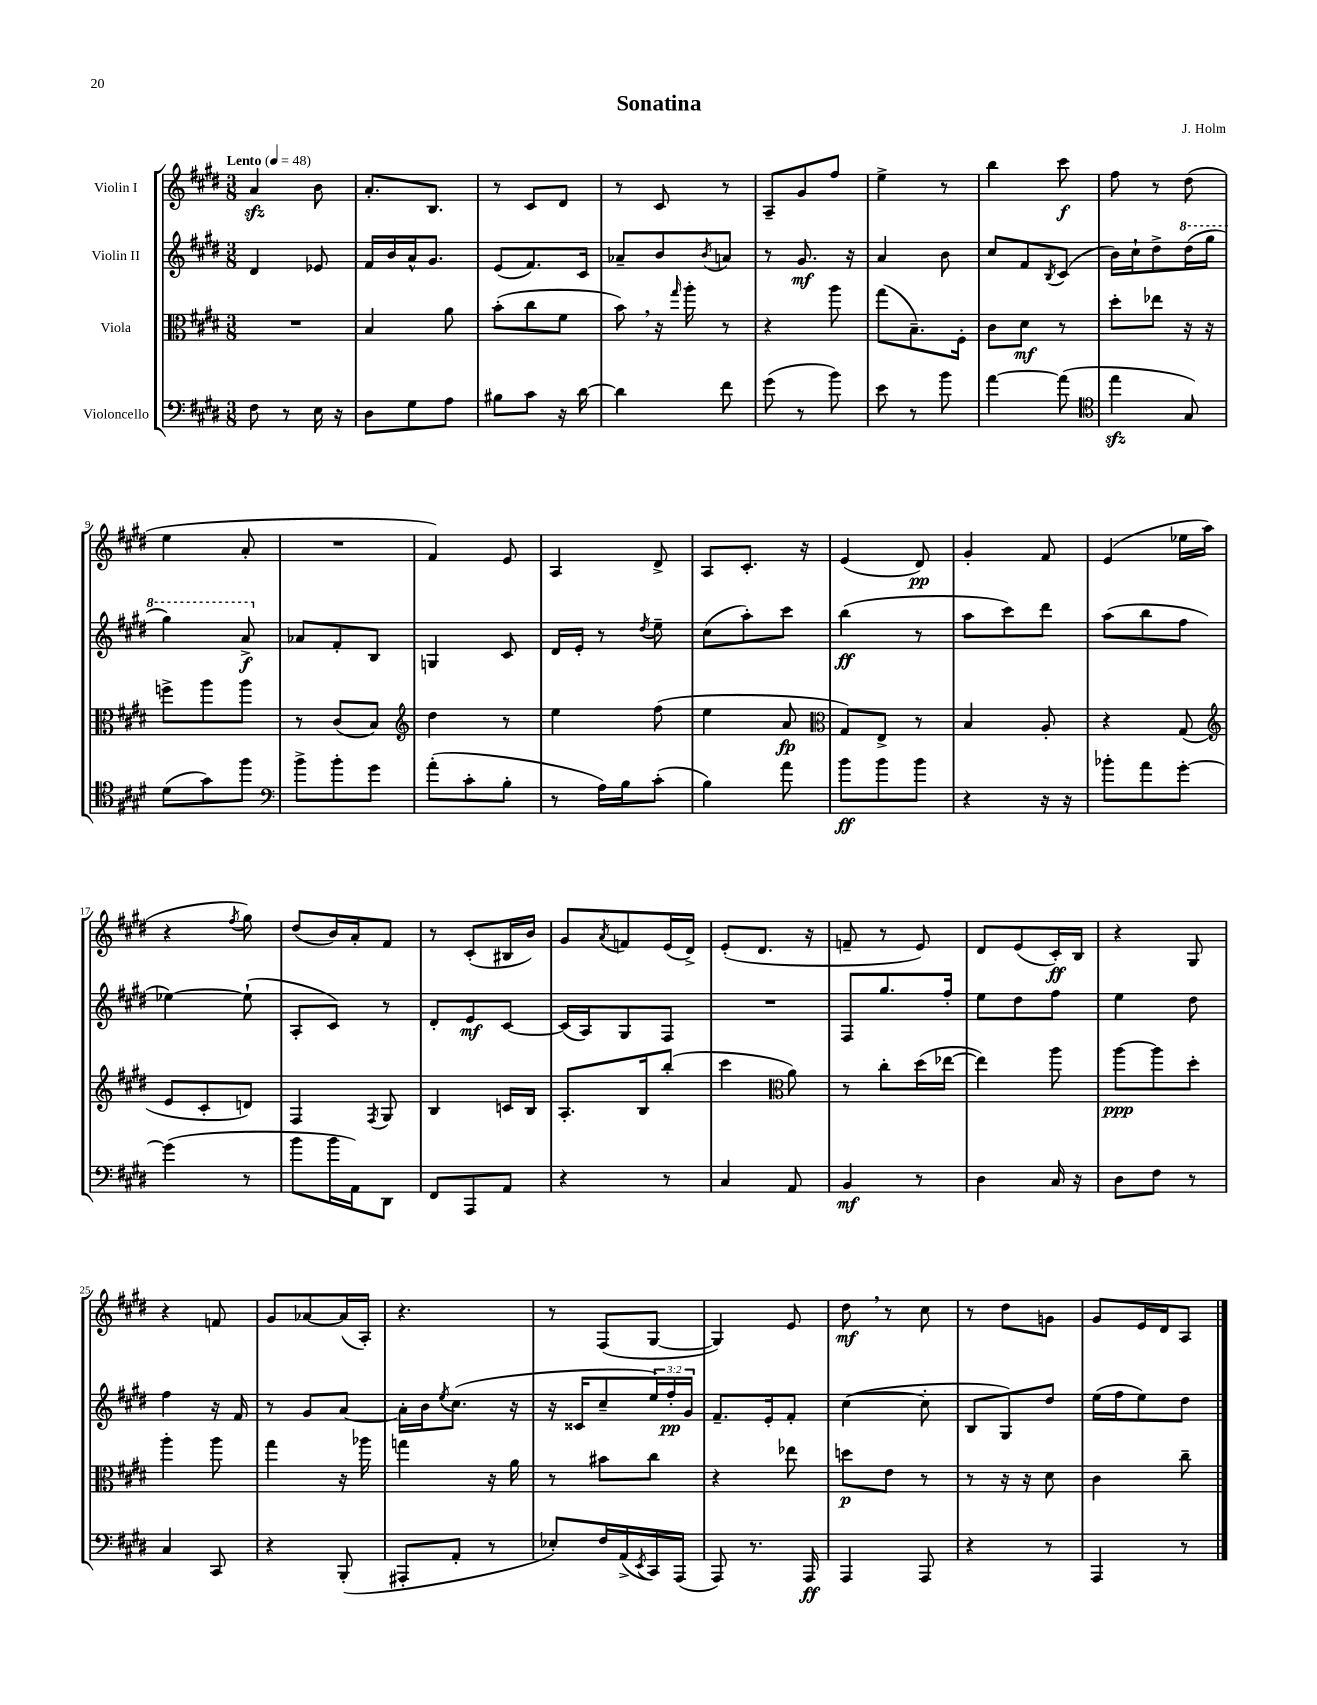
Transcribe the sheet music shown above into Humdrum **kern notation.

**kern	**dynam	**kern	**dynam	**kern	**dynam	**kern	**dynam
*part4	*part4	*part3	*part3	*part2	*part2	*part1	*part1
*staff4	*staff4	*staff3	*staff3	*staff2	*staff2	*staff1	*staff1
*I"Violoncello	*	*I"Viola	*	*I"Violin II	*	*I"Violin I	*
*clefF4	*	*clefC3	*	*clefG2	*	*clefG2	*
*k[f#c#g#d#]	*	*k[f#c#g#d#]	*	*k[f#c#g#d#]	*	*k[f#c#g#d#]	*
*M3/8	*	*M3/8	*	*M3/8	*	*M3/8	*
*MM48	*	*MM48	*	*MM48	*	*MM48	*
=1	=1	=1	=1	=1	=1	=1	=1
!	!	!	!	!	!	!LO:TX:a:B:t=Lento	!
8F#\	.	4.r	.	4d#/	.	4azz/	.
8r	.	.	.	.	.	.	.
16E\	.	.	.	8e-X/	.	8b\	.
16r	.	.	.	.	.	.	.
=2	=2	=2	=2	=2	=2	=2	=2
8D#\L	.	4B/	.	16f#/LL	.	8.a'/L	.
.	.	.	.	16b/	.	.	.
8G#\	.	.	.	16a^^/J	.	.	.
.	.	.	.	8.g#/J	.	8.B/J	.
8A\J	.	8a\	.	.	.	.	.
=3	=3	=3	=3	=3	=3	=3	=3
8B#X\L	.	(8b'\L	.	(8e/L	.	8r	.
8c#\J	.	8cc#\	.	8.f#/)	.	8c#/L	.
16r	.	8f#\J	.	.	.	8d#/J	.
[16d#\	.	.	.	16c#/Jk	.	.	.
=4	=4	=4	=4	=4	=4	=4	=4
4d#\]	.	8b,\)	.	8a-X~/L	.	8r	.
.	.	16r	.	8b/	.	8c#/	.
.	.	16qqgg#/	.	.	.	.	.
.	.	16aa'\	.	.	.	.	.
.	.	.	.	8qb/	.	.	.
8f#\	.	8r	.	8an/J	.	8r	.
=5	=5	=5	=5	=5	=5	=5	=5
(8g#\	.	4r	.	8r	.	8A~/L	.
8r	.	.	.	8.g#/	mf	8g#/	.
8b\)	.	8aa\	.	.	.	8ff#/J	.
.	.	.	.	16r	.	.	.
=6	=6	=6	=6	=6	=6	=6	=6
8e\	.	(8gg#\L	.	4a/	.	4ee^\	.
8r	.	8.B~\)	.	.	.	.	.
8b\	.	.	.	8b\	.	8r	.
.	.	16F#'\Jk	.	.	.	.	.
=7	=7	=7	=7	=7	=7	=7	=7
[4a\	.	8c#\L	.	8cc#/L	.	4bb\	.
.	.	8d#\J	mf	8f#/	.	.	.
.	.	.	.	8qB/	.	.	.
(8a\]	.	8r	.	(8c#/J	.	8ccc#\	f
=8	=8	=8	=8	=8	=8	=8	=8
*clefC4	*	*	*	*	*	*	*
4eezz\	.	8dd#'\L	.	16b\LL)	.	8ff#\	.
.	.	.	.	16cc#`\J	.	.	.
.	.	8ee-X\J	.	8dd#^\	.	8r	.
*	*	*	*	*8va	*	*	*
8G#/)	.	16r	.	(16ddd#\L	.	(8dd#\	.
.	.	16r	.	16ggg#\JJ	.	.	.
!!LO:LB:g=z
=9	=9	=9	=9	=9	=9	=9	=9
(8d#\L	.	8ffn^\L	.	4ggg#\)	.	4ee\	.
8g#\)	.	8aa\	.	.	.	.	.
8ff#\J	.	8aa\J	.	8aa^/	f	8a'/	.
=10	=10	=10	=10	=10	=10	=10	=10
*clefF4	*	*	*	*	*	*	*
*	*	*	*	*X8va	*	*	*
8b^\L	.	8r	.	8a-X/L	.	4.r	.
8b'\	.	(8c#/L	.	8f#'/	.	.	.
8g#\J	.	8B/J)	.	8B/J	.	.	.
=11	=11	=11	=11	=11	=11	=11	=11
*	*	*clefG2	*	*	*	*	*
(8a'\L	.	4dd#\	.	4Gn/	.	4f#/)	.
8c#'\	.	.	.	.	.	.	.
8B'\J	.	8r	.	8c#/	.	8e/	.
=12	=12	=12	=12	=12	=12	=12	=12
8r	.	4ee\	.	16d#/LL	.	4A/	.
.	.	.	.	16e'/JJ	.	.	.
16A\LL)	.	.	.	8r	.	.	.
16B\J	.	.	.	.	.	.	.
.	.	.	.	8qdd#/	.	.	.
(8c#'\J	.	(8ff#\	.	8ee~\	.	8d#^/	.
=13	=13	=13	=13	=13	=13	=13	=13
4B\)	.	4ee\	.	(8cc#\L	.	8A/L	.
.	.	.	.	8aa'\)	.	8.c#'/J	.
8a\	.	8a/	fp	8ccc#\J	.	.	.
.	.	.	.	.	.	16r	.
=14	=14	=14	=14	=14	=14	=14	=14
*	*	*clefC3	*	*	*	*	*
8b\L	ff	8G#/L)	.	(4bb\	ff	(4e/	.
8b\	.	8E^/J	.	.	.	.	.
8b\J	.	8r	.	8r	.	8d#/)	pp
=15	=15	=15	=15	=15	=15	=15	=15
4r	.	4B/	.	8aa\L	.	4g#'/	.
.	.	.	.	8ccc#\)	.	.	.
16r	.	8A'/	.	8ddd#\J	.	8f#/	.
16r	.	.	.	.	.	.	.
=16	=16	=16	=16	=16	=16	=16	=16
8b-X'\L	.	4r	.	(8aa\L	.	(4e/	.
8a\	.	.	.	8bb\	.	.	.
[8g#'\J	.	(8G#/	.	8ff#\J	.	16ee-X\LL	.
.	.	.	.	.	.	16aa\JJ	.
!!LO:LB:g=z
=17	=17	=17	=17	=17	=17	=17	=17
*	*	*clefG2	*	*	*	*	*
(4g#\]	.	8e/L	.	[4ee-X\)	.	4r	.
.	.	8c#'/	.	.	.	.	.
.	.	.	.	.	.	8qff#/	.
8r	.	8dn/J)	.	(8ee-`\]	.	8gg#\)	.
=18	=18	=18	=18	=18	=18	=18	=18
8b\L	.	4F#/	.	8A'/L	.	(8dd#/L	.
16b\L	.	.	.	8c#/J)	.	16b/L)	.
16AA\J)	.	.	.	.	.	16a'/J	.
.	.	8qF#/	.	.	.	.	.
8DD#\J	.	8G#/	.	8r	.	8f#/J	.
=19	=19	=19	=19	=19	=19	=19	=19
8FF#/L	.	4B/	.	8d#'/L	.	8r	.
8AAA/	.	.	.	8e/	mf	(8c#'/L	.
8AA/J	.	16cn/LL	.	[8c#/J	.	16B#X/L	.
.	.	16B/JJ	.	.	.	16b/JJ)	.
=20	=20	=20	=20	=20	=20	=20	=20
4r	.	8.A'/L	.	(16c#/LL]	.	8g#/L	.
.	.	.	.	16A/J)	.	.	.
.	.	.	.	.	.	8qa/	.
.	.	.	.	8G#/	.	8fn/	.
.	.	16B/k	.	.	.	.	.
8r	.	(8bb'/J	.	8F#/J	.	(16e/L	.
.	.	.	.	.	.	16d#^/JJ)	.
=21	=21	=21	=21	=21	=21	=21	=21
4C#/	.	4ccc#\	.	4.r	.	(8e'/L	.
.	.	.	.	.	.	8.d#/J	.
*	*	*clefC3	*	*	*	*	*
8AA/	.	8a\)	.	.	.	.	.
.	.	.	.	.	.	16r	.
=22	=22	=22	=22	=22	=22	=22	=22
4BB/	mf	8r	.	8F#/L	.	8fn~/	.
.	.	8cc#'\L	.	8.gg#/	.	8r	.
8r	.	(16dd#\L	.	.	.	8e/)	.
.	.	[16ee-X\JJ	.	16ff#'/Jk	.	.	.
=23	=23	=23	=23	=23	=23	=23	=23
4D#\	.	4ee-\])	.	8ee\L	.	8d#/L	.
.	.	.	.	8dd#\	.	(8e/	.
16C#/	.	8aa\	.	8ff#\J	.	16c#'/L)	ff
16r	.	.	.	.	.	16B/JJ	.
=24	=24	=24	=24	=24	=24	=24	=24
8D#\L	.	[8aa\L	ppp	4ee\	.	4r	.
8F#\J	.	8aa\]	.	.	.	.	.
8r	.	8dd#'\J	.	8dd#\	.	8G#/	.
!!LO:LB:g=z
=25	=25	=25	=25	=25	=25	=25	=25
4C#/	.	4aa'\	.	4ff#\	.	4r	.
8CC#/	.	8aa\	.	16r	.	8fn/	.
.	.	.	.	16f#/	.	.	.
=26	=26	=26	=26	=26	=26	=26	=26
4r	.	4gg#\	.	8r	.	8g#/L	.
.	.	.	.	8g#/L	.	[8a-X/	.
(8BBB'/	.	16r	.	[8a/J	.	(16a-/L]	.
.	.	16aa-X\	.	.	.	16A'/JJ)	.
=27	=27	=27	=27	=27	=27	=27	=27
8AAA#X'/L	.	4ggn\	.	16a'\LL]	.	4.r	.
.	.	.	.	16b\J	.	.	.
.	.	.	.	8qee/	.	.	.
8AA'/J	.	.	.	(8.cc#\J	.	.	.
8r	.	16r	.	.	.	.	.
.	.	16a\	.	16r	.	.	.
=28	=28	=28	=28	=28	=28	=28	=28
8E-X'/L)	.	8r	.	16r	.	8r	.
.	.	.	.	16c##X/KL	.	.	.
16F#/L	.	8b#X\L	.	8cc#~/	.	(8F#/L	.
(16AA^/	.	.	.	.	.	.	.
8qEE/	.	.	.	.	.	.	.
16CC#/)	.	8cc#\J	.	24ee/L)	.	[8G#/J	.
.	.	.	.	24ff#'/	pp	.	.
(16AAA/JJ	.	.	.	.	.	.	.
.	.	.	.	24g#/JJ	.	.	.
=29	=29	=29	=29	=29	=29	=29	=29
8AAA/)	.	4r	.	8.f#~/L	.	4G#/])	.
8.r	.	.	.	.	.	.	.
.	.	.	.	16e'/k	.	.	.
.	.	8ee-X\	.	8f#'/J	.	8e/	.
16AAA/	ff	.	.	.	.	.	.
=30	=30	=30	=30	=30	=30	=30	=30
4AAA/	.	8ddn\L	p	([4cc#\	.	8dd#,\	mf
.	.	8e\J	.	.	.	8r	.
8AAA/	.	8r	.	8cc#'\]	.	8cc#\	.
=31	=31	=31	=31	=31	=31	=31	=31
4r	.	8r	.	8B/L	.	8r	.
.	.	16r	.	8G#/)	.	8dd#\L	.
.	.	16r	.	.	.	.	.
8r	.	8d#\	.	8dd#/J	.	8gn\J	.
=32	=32	=32	=32	=32	=32	=32	=32
4AAA/	.	4c#\	.	(16ee\LL	.	8g#/L	.
.	.	.	.	16ff#\J	.	.	.
.	.	.	.	8ee\)	.	16e/L	.
.	.	.	.	.	.	16d#/J	.
8r	.	8cc#~\	.	8dd#\J	.	8A/J	.
==	==	==	==	==	==	==	==
*-	*-	*-	*-	*-	*-	*-	*-
